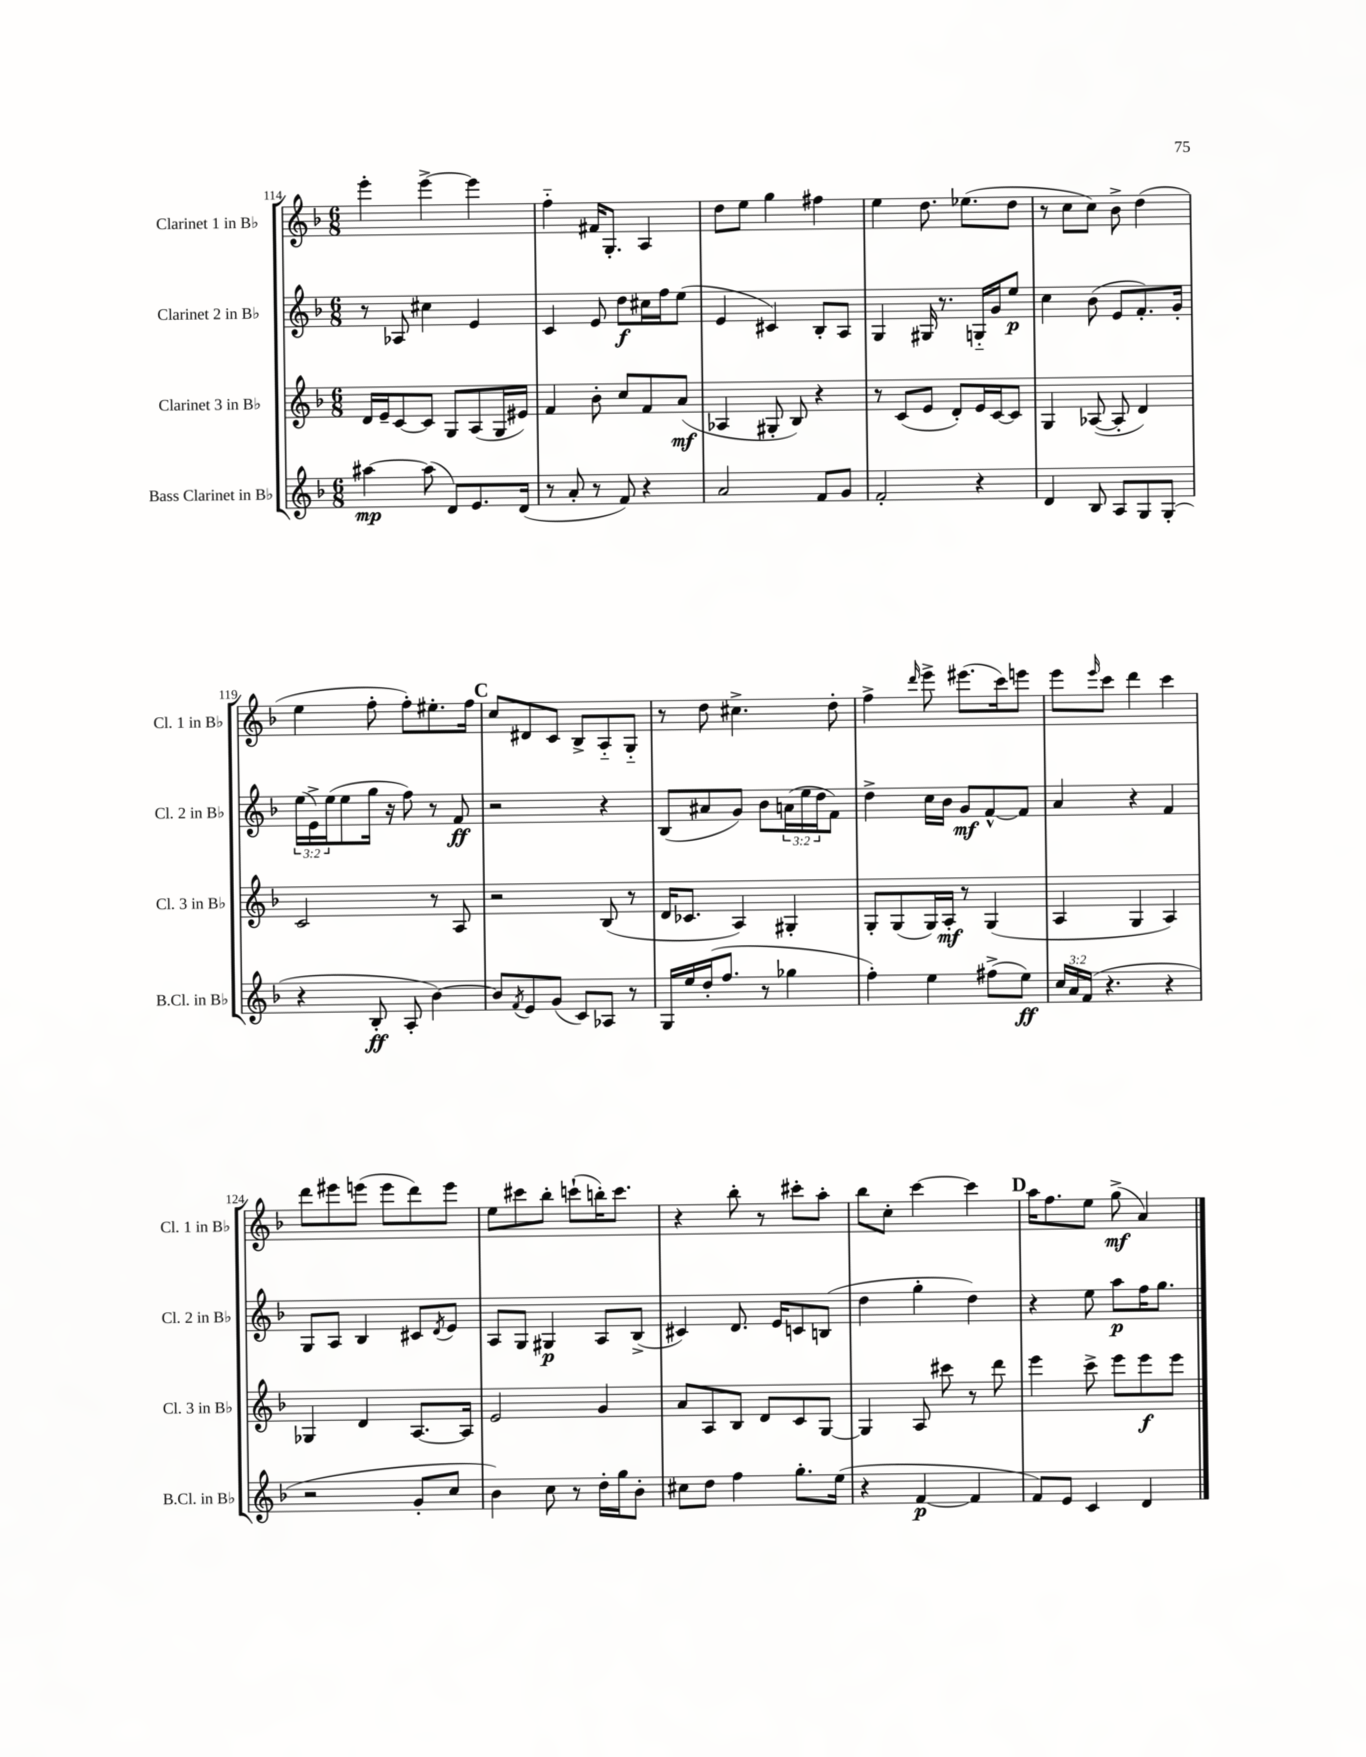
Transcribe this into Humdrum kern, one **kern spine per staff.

**kern	**dynam	**kern	**dynam	**kern	**dynam	**kern	**dynam
*part4	*part4	*part3	*part3	*part2	*part2	*part1	*part1
*staff4	*staff4	*staff3	*staff3	*staff2	*staff2	*staff1	*staff1
*I"Bass Clarinet in B♭	*	*I"Clarinet 3 in B♭	*	*I"Clarinet 2 in B♭	*	*I"Clarinet 1 in B♭	*
*I'B.Cl. in B♭	*	*I'Cl. 3 in B♭	*	*I'Cl. 2 in B♭	*	*I'Cl. 1 in B♭	*
*clefG2	*	*clefG2	*	*clefG2	*	*clefG2	*
*k[b-]	*	*k[b-]	*	*k[b-]	*	*k[b-]	*
*M6/8	*	*M6/8	*	*M6/8	*	*M6/8	*
=114	=114	=114	=114	=114	=114	=114	=114
[4aa#X\	mp	16d/LL	.	8r	.	4eee'\	.
.	.	16e~/J	.	.	.	.	.
.	.	[8c/	.	8A-X/	.	.	.
(8aa#\]	.	8c/J]	.	4cc#X\	.	[4eee^\	.
8d/L)	.	8G/L	.	.	.	.	.
8.e/	.	(8A/	.	4e/	.	4eee\]	.
.	.	16G/L	.	.	.	.	.
(16d/Jk	.	16e#X/JJ)	.	.	.	.	.
=115	=115	=115	=115	=115	=115	=115	=115
8r	.	4f/	.	4c/	.	4ff\	.
8a'/	.	.	.	.	.	.	.
8r	.	8b-'\	.	8e/	.	16f#X/KL	.
.	.	.	.	.	.	8.G'/J	.
8f/)	.	8cc/L	.	8dd\L	f	.	.
4r	.	8f/	.	16cc#X\L	.	4A/	.
.	.	.	.	16ff\J	.	.	.
.	.	(8a/J	mf	(8ee\J	.	.	.
=116	=116	=116	=116	=116	=116	=116	=116
2a/	.	4A-X/	.	4e/	.	8dd\L	.
.	.	.	.	.	.	8ee\J	.
.	.	8G#X'/	.	4c#X/)	.	4gg\	.
.	.	8B-/)	.	.	.	.	.
8f/L	.	4r	.	8B-'/L	.	4ff#X\	.
8g/J	.	.	.	8A/J	.	.	.
=117	=117	=117	=117	=117	=117	=117	=117
2f'/	.	8r	.	4G/	.	4ee\	.
.	.	(8c/L	.	.	.	.	.
.	.	8e/J	.	16G#X/	.	8.dd\	.
.	.	.	.	8.r	.	.	.
.	.	8d'/L)	.	.	.	.	.
.	.	.	.	.	.	(8.ee-X\L	.
4r	.	16e/L	.	16Gn/LL	.	.	.
.	.	[16c/J	.	16g/J	.	.	.
.	.	8c/J]	.	8ee/J	p	8dd\J	.
=118	=118	=118	=118	=118	=118	=118	=118
4d/	.	4G/	.	4cc\	.	8r	.
.	.	.	.	.	.	8cc\L	.
8B-/	.	([8A-X/	.	(8b-\	.	8cc\J)	.
8A/L	.	8A-'/]	.	8e/L	.	8b-^\	.
8G/	.	4d/)	.	8.f'/)	.	(4dd\	.
(8G'/J	.	.	.	.	.	.	.
.	.	.	.	16g'/Jk	.	.	.
!!LO:LB:g=z
=119	=119	=119	=119	=119	=119	=119	=119
4r	.	2c/	.	(24ee\LL	.	4ee\	.
.	.	.	.	24e^\)	.	.	.
.	.	.	.	(24ee\J	.	.	.
.	.	.	.	8ee\	.	.	.
8B-'/	ff	.	.	16gg\Jk	.	8ff'\	.
.	.	.	.	16r	.	.	.
8A'/	.	.	.	8ff\)	.	8ff'\L)	.
[4b-\)	.	8r	.	8r	.	8.ee#X'\	.
.	.	8A/	.	8f/	ff	.	.
.	.	.	.	.	.	16ff\Jk	.
!!LO:REH:place=s1:t=C
=120	=120	=120	=120	=120	=120	=120	=120
8b-/L]	.	2r	.	2r	.	8cc/L	.
8qf/	.	.	.	.	.	.	.
8e/	.	.	.	.	.	8d#X/	.
(8g/J	.	.	.	.	.	8c/J	.
8c/L)	.	.	.	.	.	8B-^/L	.
8A-X/J	.	(8B-/	.	4r	.	8A/	.
8r	.	8r	.	.	.	8G/J	.
=121	=121	=121	=121	=121	=121	=121	=121
16G/LL	.	16d/KL	.	(8B-/L	.	8r	.
16ee/	.	8.c-X/J	.	.	.	.	.
(16dd'/J	.	.	.	8a#X/	.	8dd\	.
8.ff/J	.	.	.	.	.	.	.
.	.	4A/)	.	8g/J)	.	4.cc#X^\	.
8r	.	.	.	8b-\L	.	.	.
4gg-X\	.	4G#X'/	.	(24an\L	.	.	.
.	.	.	.	24ee\	.	.	.
.	.	.	.	24dd\J	.	.	.
.	.	.	.	8f\J)	.	8dd'\	.
=122	=122	=122	=122	=122	=122	=122	=122
4ff'\)	.	8G'/L	.	4dd^\	.	4ff^\	.
.	.	(8G/	.	.	.	.	.
.	.	.	.	.	.	16qqddd/	.
4ee\	.	16G/L)	.	16cc\LL	.	8eee^\	.
.	.	16A'/JJ	mf	16b-\JJ	.	.	.
.	.	8r	.	8g/L	mf	(8.eee#X\L	.
(8ff#X^\L	.	(4G/	.	[8f^^/	.	.	.
.	.	.	.	.	.	16ccc\k)	.
8ee\J)	ff	.	.	8f/J]	.	8eeen\J	.
=123	=123	=123	=123	=123	=123	=123	=123
24cc/LL	.	4A/	.	4a/	.	8eee\L	.
24a/	.	.	.	.	.	.	.
(24f/JJ	.	.	.	.	.	.	.
.	.	.	.	.	.	16qqeee/	.
4.r	.	.	.	.	.	8ccc\J	.
.	.	4G/	.	4r	.	4ddd\	.
4r	.	4A/)	.	4f/	.	4ccc\	.
!!LO:LB:g=z
=124	=124	=124	=124	=124	=124	=124	=124
2r	.	4G-X/	.	8G/L	.	8ddd\L	.
.	.	.	.	8A/J	.	8eee#X\	.
.	.	4d/	.	4B-/	.	(8eeen\J	.
.	.	.	.	.	.	8eee\L	.
8g'/L	.	[8.A/L	.	8c#X/L	.	8ddd\)	.
.	.	.	.	8qd/	.	.	.
8cc/J	.	.	.	8e/J	.	8eee\J	.
.	.	16A/Jk]	.	.	.	.	.
=125	=125	=125	=125	=125	=125	=125	=125
4b-\)	.	2e/	.	8A/L	.	8ee\L	.
.	.	.	.	8G/J	.	8ccc#X\	.
8cc\	.	.	.	4G#X/	p	8bb-'\J	.
8r	.	.	.	.	.	(8cccn`\L	.
16dd'\LL	.	4g/	.	8A/L	.	16bbn'\K)	.
16gg\J	.	.	.	.	.	8.ccc\J	.
8b-'\J	.	.	.	(8B-^/J	.	.	.
=126	=126	=126	=126	=126	=126	=126	=126
8cc#X\L	.	8a/L	.	4c#X/)	.	4r	.
8dd\J	.	8A/	.	.	.	.	.
4ff\	.	8B-/J	.	8.d/	.	8bb-'\	.
.	.	8d/L	.	.	.	8r	.
.	.	.	.	16e/KL	.	.	.
8.gg'\L	.	8c/	.	8cn/	.	8ccc#X'\L	.
.	.	[8G/J	.	(8Bn/J	.	8aa'\J	.
(16ee\Jk	.	.	.	.	.	.	.
=127	=127	=127	=127	=127	=127	=127	=127
4r	.	4G/]	.	4dd\	.	8bb-\L	.
.	.	.	.	.	.	8cc'\J	.
[4f/	p	8A/	.	4gg'\	.	[4ccc\	.
.	.	8ccc#X\	.	.	.	.	.
4f/]	.	8r	.	4dd\)	.	4ccc\]	.
.	.	8ddd\	.	.	.	.	.
!!LO:REH:place=s1:t=D
=128	=128	=128	=128	=128	=128	=128	=128
8f/L)	.	4eee\	.	4r	.	16aa\KL	.
.	.	.	.	.	.	8.ff\	.
8e/J	.	.	.	.	.	.	.
4c/	.	8ccc^\	.	8ee\	.	8ee\J	.
.	.	8eee\L	.	8aa\L	p	(8gg^\	mf
4d/	.	8eee\	f	16ff\K	.	4a/)	.
.	.	.	.	8.gg\J	.	.	.
.	.	8eee\J	.	.	.	.	.
==	==	==	==	==	==	==	==
*-	*-	*-	*-	*-	*-	*-	*-
